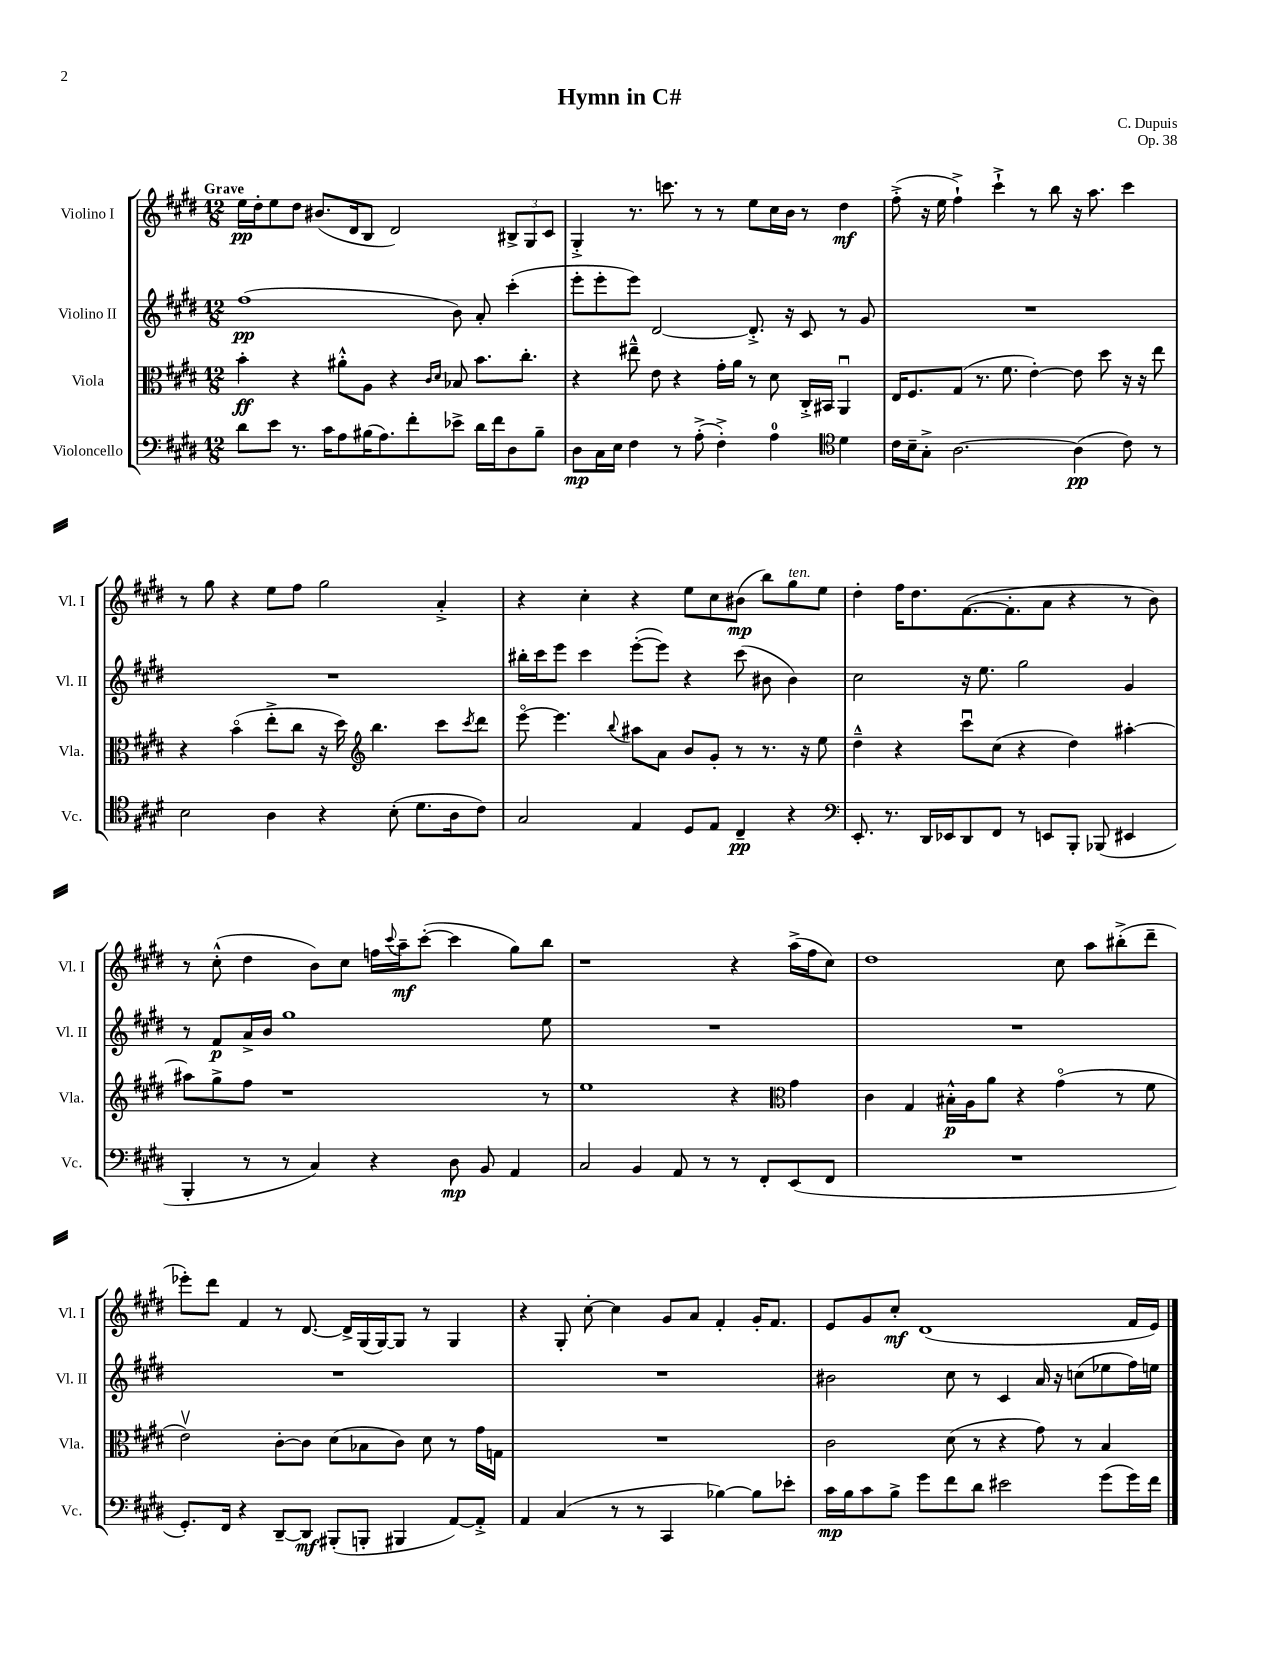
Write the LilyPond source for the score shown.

\header { title = "Hymn in C#" composer = "C. Dupuis" opus = "Op. 38" }
<<
\new StaffGroup <<
\new Staff = "s0" \with { instrumentName = "Violino I" shortInstrumentName = "Vl. I" } {
    \clef treble \key e \major \numericTimeSignature \time 12/8 \tempo "Grave"
    e''16\pp dis''16-. e''8 dis''8 bis'8.( dis'16 b8 dis'2) \tuplet 3/2 { bis8-> gis8 cis'8 } |
    gis4-.-> r8. c'''8. r8 r8 e''8 cis''16 b'16 r8 dis''4\mf |
    fis''8-.->( r16 e''16 fis''4-!->) cis'''4-!-> r8 b''8 r16 a''8. cis'''4 |
    r8 gis''8 r4 e''8 fis''8 gis''2 a'4-.-> |
    r4 cis''4-. r4 e''8 cis''8 bis'8\mp( b''8) gis''8^\markup { \italic "ten." } e''8 |
    dis''4-. fis''16 dis''8. fis'8.~( fis'8.-. a'8 r4 r8 b'8) |
    r8 cis''8-.-^( dis''4 b'8) cis''8 f''16 \appoggiatura { cis'''8 } a''16--\mf cis'''8~-.( cis'''4 gis''8) b''8 |
    r1 r4 a''16->( fis''16 cis''8) |
    dis''1 cis''8 a''8 bis''8-.->( dis'''8-- |
    ees'''8-.) dis'''8 fis'4 r8 dis'8.~ dis'16-> gis16( gis16~) gis8 r8 gis4 |
    r4 gis8-. cis''8~-. cis''4 gis'8 a'8 fis'4-. gis'16-. fis'8. |
    e'8 gis'8 cis''8-.\mf dis'1( fis'16 e'16) \bar "|." |
}
\new Staff = "s1" \with { instrumentName = "Violino II" shortInstrumentName = "Vl. II" } {
    \clef treble \key e \major \numericTimeSignature \time 12/8
    fis''1\pp( b'8) a'8-. cis'''4-.( |
    e'''8-. e'''8-. e'''8) dis'2~ dis'8.-.-> r16 cis'8 r8 gis'8 |
    R1. |
    R1. |
    bis''16-. cis'''16 e'''8 cis'''4 e'''8~-.( e'''8) r4 cis'''8( bis'8 bis'4) |
    cis''2 r16 e''8. gis''2 gis'4 |
    r8 fis'8\p a'16-> b'16 gis''1 e''8 |
    R1. |
    R1. |
    R1. |
    R1. |
    bis'2 cis''8 r8 cis'4 a'16 r16 c''8( ees''8 fis''16) e''16 \bar "|." |
}
\new Staff = "s2" \with { instrumentName = "Viola" shortInstrumentName = "Vla." } {
    \clef alto \key e \major \numericTimeSignature \time 12/8
    b'4-.\ff r4 ais'8-.-^ a8 r4 \grace { cis'16 dis'16 } bes8 b'8. cis''8.-. |
    r4 eis''8---^ e'8 r4 gis'16-. a'16 r8 dis'8 cis16-.-> bis,16 a,4\downbow |
    e16 fis8. gis8( r8. fis'8. e'4~-.) e'8 dis''8 r16 r16 e''8 |
    r4 b'4\flageolet( e''8-.-> cis''8 r16 dis''16) \clef treble b''4. cis'''8 \acciaccatura { cis'''8 } dis'''8 |
    e'''8~\flageolet e'''4. \appoggiatura { b''8 } ais''8 a'8 b'8 gis'8-. r8 r8. r16 e''8 |
    dis''4---^ r4 cis'''8\downbow cis''8( r4 dis''4) ais''4~-. |
    ais''8 gis''8-> fis''8 r1 r8 |
    e''1 r4 \clef alto gis'4 |
    cis'4 gis4 bis16-.-^\p a16 a'8 r4 gis'4\flageolet( r8 fis'8 |
    e'2\upbow) cis'8~-. cis'8 dis'8( bes8 cis'8) dis'8 r8 gis'16 g16 |
    R1. |
    cis'2 dis'8( r8 r4 gis'8) r8 b4 \bar "|." |
}
\new Staff = "s3" \with { instrumentName = "Violoncello" shortInstrumentName = "Vc." } {
    \clef bass \key e \major \numericTimeSignature \time 12/8
    dis'8 e'8 r8. cis'16 a8 bis16( a8.) fis'8-. ees'8-> dis'16 fis'16 dis8 bis8-- |
    dis8\mp cis16 e16 fis4 r8 a8-.->( fis4-.->) a4-0 \clef tenor dis'4 |
    cis'16 b16-- gis8-.-> a2.~ a4\pp( cis'8) r8 |
    b2 a4 r4 b8-.( dis'8. a16 cis'8) |
    gis2 e4 dis8 e8 cis4--\pp r4 |
    \clef bass e,8.-. r8. dis,16 ees,16 dis,8 fis,8 r8 e,8 b,,8-. bes,,8( eis,4 |
    b,,4-. r8 r8 cis4) r4 dis8\mp b,8 a,4 |
    cis2 b,4 a,8 r8 r8 fis,8-. e,8( fis,8 |
    R1. |
    gis,8.-.) fis,16 r4 dis,8~-- dis,8\mf bis,,8-.( b,,8-. bis,,4 a,8~) a,8-.-> |
    a,4 cis4( r8 r8 cis,4 bes4~) bes8 ees'8-. |
    cis'16\mp b16 cis'8 b8-> gis'8 fis'8 dis'8 eis'2 gis'8( gis'16) fis'16 \bar "|." |
}
>>
>>
\layout { \context { \Score \remove "Bar_number_engraver" } }
